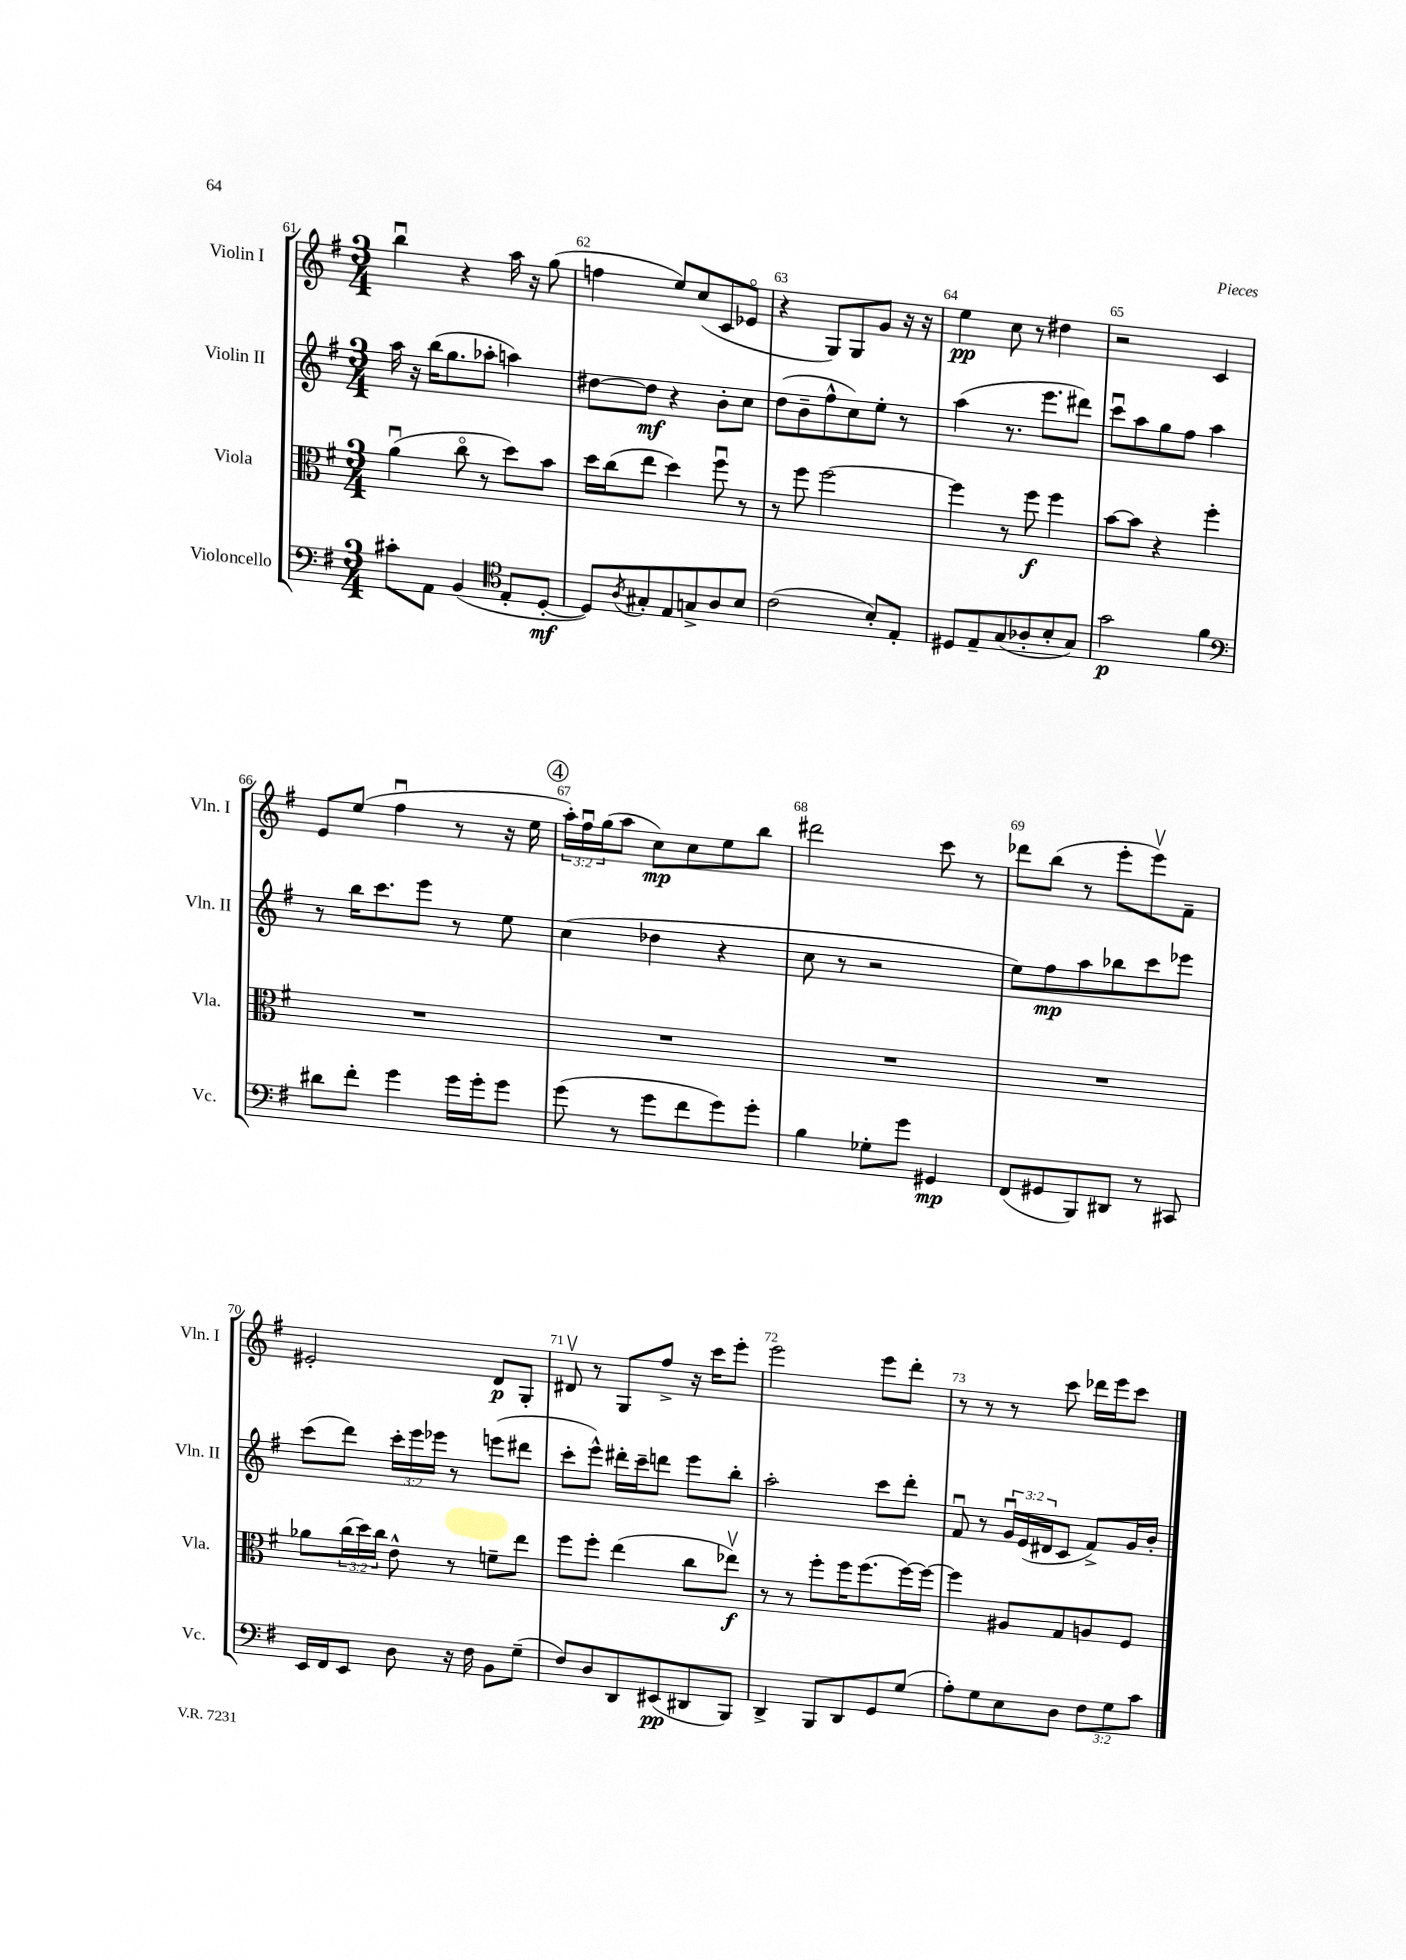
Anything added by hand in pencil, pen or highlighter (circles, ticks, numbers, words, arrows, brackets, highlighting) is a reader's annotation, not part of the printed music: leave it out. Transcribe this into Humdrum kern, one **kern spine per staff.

**kern	**kern	**kern	**kern
*staff4	*staff3	*staff2	*staff1
*clefF4	*clefC3	*clefG2	*clefG2
*k[f#]	*k[f#]	*k[f#]	*k[f#]
*M3/4	*M3/4	*M3/4	*M3/4
8c#'\L	(4au\	16aa\	4bbu\
.	.	16r	.
8AA\J	.	(16bb\LK	.
.	.	8.gg\	.
(4BB/	8cco\	.	4r
.	8r	8aa-'\J	.
*clefC4	*	*	*
8E'/L	8dd\L)	4aa\)	16aa\
.	.	.	16r
[8D'/J	8b\J	.	(8gg\
=	=	=	=
8D/]L)	16dd\LL	[8dd#\L	4ff\
.	(16cc\J	.	.
8qA/	.	.	.
8G#'/	8ee\J	8dd#\]J	.
8E/	4dd\)	4r	8ee/L)
8G^/	.	.	(8cc/
8A/	8ff#u\	8b'\L	8c/
8B/J	8r	8cc\J	8e-o/J
=	=	=	=
(2c\	8r	(8dd\L	4r
.	8ff#\	8b~\	.
.	[2ff#\	8ff#^^\	8G/L)
.	.	8cc\)	8G/
8B'/L)	.	8ee'\J	8g/J
8E'/J	.	8r	16r
.	.	.	16r
=	=	=	=
8D#/L	4ff#\]	(4aa\	4ee\
8E~/	.	.	.
(8G/	8r	8.r	8cc\
8A-'/	8ff#\	.	8r
.	.	8.eee\L	.
8B'/	4ff#\	.	4dd#\
8G/J)	.	8ddd#\J)	.
=	=	=	=
2g\	[8b\L	8cccu\L	2r
.	8b\]J	8aa\	.
.	4r	8gg\	.
.	.	8ff#\J	.
4f#\	4ff#'\	4aa\	4c/
=	=	=	=
*clefF4	*	*	*
8d#\L	2.r	8r	8e/L
8f#'\J	.	16bb\LK	(8ee/J
.	.	8.ccc\	.
4g\	.	.	4ff#u\
.	.	8eee\J	.
16g\LL	.	8r	8r
16g'\J	.	.	.
8g\J	.	8ee\	16r
.	.	.	16ee\
=	=	=	=
(8g\	2.r	(4cc\	24aa'\LL)
.	.	.	24ff#u\
.	.	.	(24gg\J
8r	.	.	8aa\J
8g\L	.	4dd-\	8cc\L)
8f#\	.	.	8cc\
8g\)	.	4r	8ee\
8g'\J	.	.	8bb\J
=	=	=	=
4B\	2.r	8cc\	2ddd#\
.	.	8r	.
8G-'\L	.	2r	.
8g\J	.	.	.
4GG#/	.	.	8ccc\
.	.	.	8r
=	=	=	=
(8FF#/L	2.r	8ee\L)	8ddd-\L
8GG#/	.	8ff#\	(8bb\J
8BBB/)	.	8aa\	8r
8DD#/J	.	8bb-\	8eee'\L
8r	.	8ccc\	8eeev\)
8CC#/	.	8eee-\J	8f#~\J
=	=	=	=
16EE/LL	8a-\L	(8ccc\L	2e#'/
16FF#/J	.	.	.
8EE/J	(24cc\L	8ddd\J)	.
.	24dd\)	.	.
.	24cc\JJ	.	.
8D\	8e^^\	24ccc'\LL	.
.	.	24eee\	.
.	.	24eee-\JJ	.
16r	8r	8r	.
16F#\	.	.	.
8BB\L	8f~\L	(8eee\L	8d/L
(8G~\J	8ee\J	8ddd#\J	8G'/J
=	=	=	=
8F#/L)	8ff#\L	8ccc'\L	8d#v/
8D/	8ff#'\J	8eee^^\J)	8r
8DD/	(4ee\	16ddd#'\LL	8G/L
.	.	16ccc~\J	.
(8EE#/	.	8ddd\J	8ff#^/J
8DD#/	8cc\L	8eee\L	16r
.	.	.	16ccc\LK
8BBB/J)	8ee-v\J)	8bb'\J	8eee'\J
=	=	=	=
4DD^/	8r	2aa'\	2eee\
.	8r	.	.
8BBB/L	8ff#'\L	.	.
8DD/	16ff#\K	.	.
.	(8.ff#\	.	.
8GG/	.	8ccc\L	8eee\L
(8G/J	[16ff#\L)	8ddd'\J	8ddd'\J
.	16ff#\_JJ	.	.
=	=	=	=
8A'\L)	4ff#\]	8f#u/	8r
8G\	.	8r	8r
8E\	8A#/L	24gu/LL	8r
.	.	(24e/	.
.	.	24d#/J	.
8D\J	8G/	8c/J	8ccc\
12F#\L	8A/	8f#^/L)	16ddd-\LL
.	.	.	16eee\J
12G\	.	.	.
.	8F#/J	16g/L	8ccc\J
12c\J	.	.	.
.	.	16b'/JJ	.
==	==	==	==
*-	*-	*-	*-
